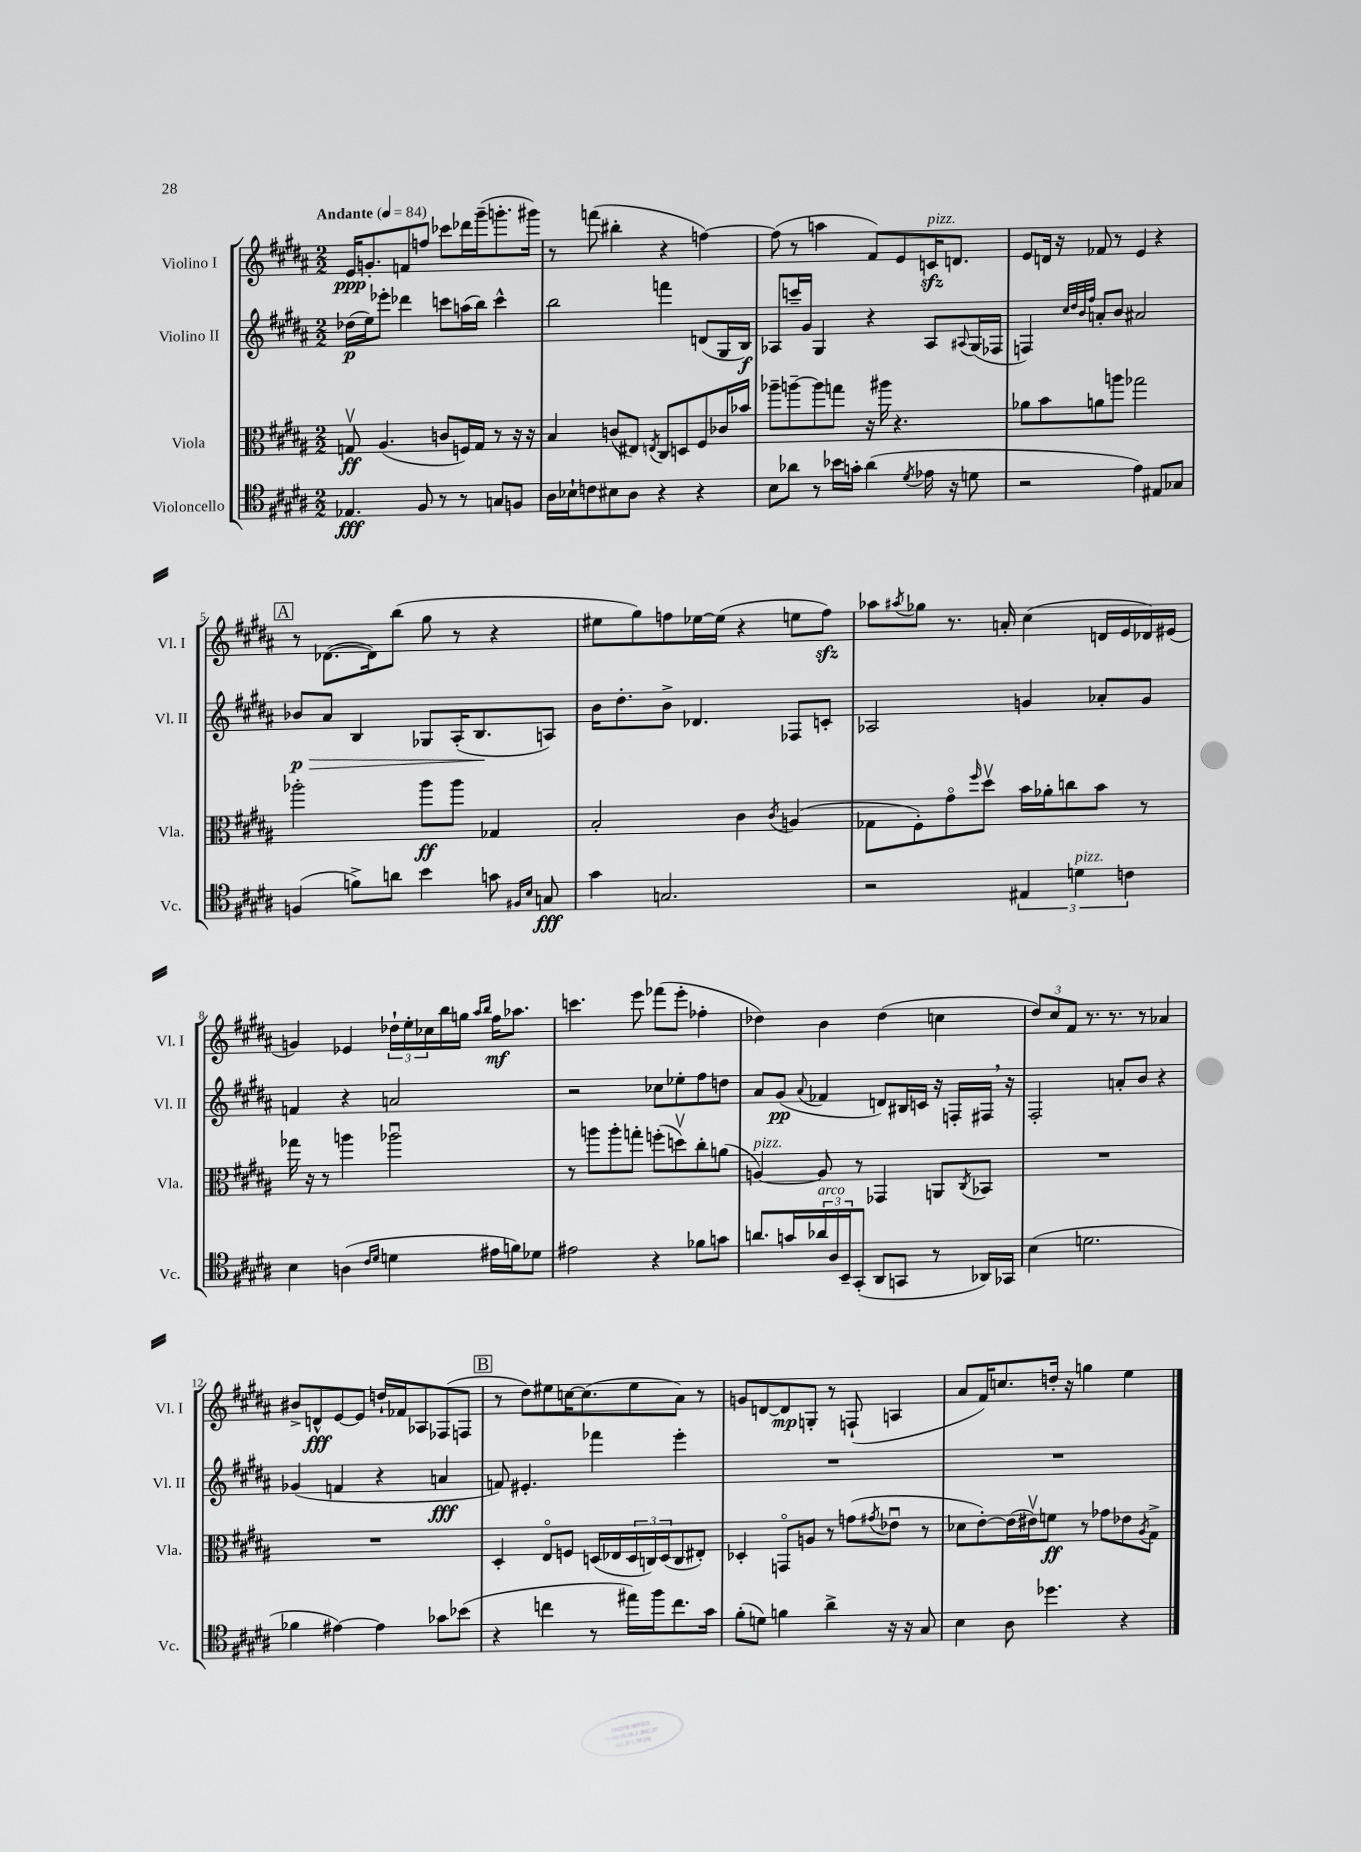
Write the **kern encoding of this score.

**kern	**kern	**kern	**kern
*staff4	*staff3	*staff2	*staff1
*clefC4	*clefC3	*clefG2	*clefG2
*k[f#c#g#d#a#]	*k[f#c#g#d#a#]	*k[f#c#g#d#a#]	*k[f#c#g#d#a#]
*M2/2	*M2/2	*M2/2	*M2/2
*MM84	*MM84	*MM84	*MM84
4.E-/	8Gv/	(16dd-\LL	16e/LK
.	.	16ee\J)	8.g'/
.	(4.A#/	8eee-'\J	.
.	.	4ddd-\	8f/
8F#/	.	.	8ff/J
8r	8c/L	8ccc\L	8ccc-\L
8r	16F/L)	(16aa\L	16ddd-\L
.	16G/JJ	16bb\JJ)	(16ggg#~\J
8G/L	8r	4ccc^^\	8.ggg'\
8F/J	16r	.	.
.	16r	.	16ggg#\Jk)
=	=	=	=
16A#\LL	4B/	2bb\	8r
16B-`\J	.	.	.
8c\	.	.	(8fff\
8B#\	(8c/L	.	4bb#'\
8A#\J	8E#/J)	.	.
.	8qE/	.	.
4r	8C#/L	4fff\	4r
.	8D/	.	.
4r	8F#/	(8d/L	[4ff\)
.	16c-/L	16G#/L	.
.	16b-/JJ	16B/JJ)	.
=	=	=	=
8B\L	8aa-~\L	8A-/L	(8ff\]
8a-\J	[8aa~\	16ccc~/L	8r
.	.	16g#/JJ	.
8r	8aa\]	4G#/	4aa\
16b-\LL	8gg\J	.	.
16g'\JJ	.	.	.
(4a-\	16r	4r	8f#/L)
.	16aa#\	.	.
.	4.r	.	8e/
8qd#/	.	.	.
16e-\	.	8A-/L	16c/K
16r	.	.	8.d/J
.	.	8qqA#/	.
8d\	.	(16G#/L	.
.	.	16F-/JJ	.
=	=	=	=
2r	8a-\L	4F/)	8e/L
.	8b\	.	16d/Jk
.	.	.	16r
.	.	32qqcc#/LLL	.
.	.	32qqdd#/	.
.	.	32qqb/	.
.	.	32qqff#/JJJ	.
.	8a\	8a'/L	8f-/
.	8aa\J	8b/J	8r
4e\)	2gg-\	2a#/	4e/
8E#/L	.	.	4r
8G-/J	.	.	.
=	=	=	=
(4F/	2aa-'\	8b-/L	8r
.	.	8a#/J	([8.d-\L
8f^\L)	.	4B/	.
.	.	.	16d-\]k)
8a\J	.	.	(8bb\J
4b\	8aa-\L	8G-/L	8gg#\
.	8aa-\J	(16A#'/K	8r
.	.	8.B/	.
8g\	4G-/	.	4r
16qqF#/LL	.	.	.
16qqB/JJ	.	.	.
8G/	.	8A/J)	.
=	=	=	=
4g#\	2B'/	16b\LK	8ee#\L
.	.	8.dd#'\	.
.	.	.	8gg#\)
2.G/	.	8b^\J	8ff\
.	.	4.d-/	[16ee-\L
.	.	.	(16ee-\]JJ
.	4c#\	.	4r
.	8qc#/	.	.
.	(4A/	8F-/L	8ee\L
.	.	8c'/J	8ff\J)
=	=	=	=
2r	8G-\L	2A-/	8aa-\L
.	.	.	8qaa#/
.	8F#'\)	.	8gg-\J
.	8g#o\	.	8.r
.	16qqff#/	.	.
.	8dd#v\J	.	.
.	.	.	16a'/
6E#/	16b\LL	4g/	(4cc#\
.	16a-'\J	.	.
.	8cc\	.	.
6d\	.	.	.
.	8b\J	8a-'/L	16d/LL
.	.	.	16e/
6c\	.	.	.
.	8r	8g/J	16d-/)
.	.	.	(16e#/JJ
=	=	=	=
4B\	16gg-\	4f/	4g/)
.	16r	.	.
.	8r	.	.
(4A\	4aa\	4r	4e-/
16qqc#/LL	.	.	.
16qqd#/JJ	.	.	.
4d\	2aa-u\	2a/	24dd-`\LL
.	.	.	24ee'\
.	.	.	24cc-\
.	.	.	16bb\
.	.	.	16gg\JJ
.	.	.	16qqaa#/LL
.	.	.	16qqbb/JJ
16e#\LL	.	.	16ff#\LK
16f\J)	.	.	8.aa-\J
8d-\J	.	.	.
=	=	=	=
2e#\	8r	2r	4.ccc\
.	8aa\L	.	.
.	8aa'\	.	.
.	8gg'\J	.	8eee\
4r	(8ff'\L	8cc-\L	(8fff-\L
.	8ddv\)	8ee-'\	8eee'\J
8f-\L	8cc#'\	8ff#\	4ff-'\
8g\J	(8a\J	8dd\J	.
=	=	=	=
8.a/L	[4A/)	8a#/L	4dd-\)
.	.	(8g#/J	.
16g/L	.	.	.
.	.	8qqa#/	.
24a-/	8A/]	4f-/	4b\
24A#/	.	.	.
24BB~/J	.	.	.
(8GG#'/J	8r	.	.
8AA#/L	4GG-/	8d/L)	(4dd-\
8GG/J	.	16B#/L	.
.	.	16c/JJ	.
8r	8AA/L	16r	4cc\
.	.	16F'/LL	.
.	8qC#/	.	.
16AA-/LL)	8BB-/J	16F#/JJ	.
16GG-/JJ	.	16r	.
=	=	=	=
(4B\	1r	2F#'/	12dd#/L)
.	.	.	12cc#/
.	.	.	12f#/J
2.d\	.	.	8.r
.	.	.	8.r
.	.	8a'/L	.
.	.	8b/J	8r
.	.	4r	4a-/
=	=	=	=
4f-\	1r	(4g-/	8b#^/L
.	.	.	8d^^/
[4e#\)	.	4f/	[8e/
.	.	.	8e/]J
4e#\]	.	4r	16dd`/LL
.	.	.	16f-/J
.	.	.	8A-/
8g-\L	.	4a/	(8F-/
(8b-\J	.	.	8F/J
=	=	=	=
4r	4D#'/	8f/)	8r
.	.	4.e#'/	8dd#\L)
4cc\	8Eo/L	.	8ee#\
.	8F/J	.	[16cc\K
.	.	.	(8.cc\]
8r	(16D/LL	4fff-\	.
.	16E-/	.	.
16ee#\LL)	24D/	.	8ee#\
.	24C/)	.	.
16ff#\J	.	.	.
.	(24D/J	.	.
8.cc\	8C/	4eee'\	8a#\J)
.	8E#'/J)	.	8r
16g#\Jk	.	.	.
=	=	=	=
(8f#'\L	4D-'/	1r	8g/L
8d\J)	.	.	[8d/
4f\	8GGo/L	.	8d/]
.	8A/J	.	8G'/J
4a#^\	8r	.	8r
.	(8g\L	.	(8F`/
.	8qg#/	.	.
16r	8e-u\J	.	4A/
16r	.	.	.
8G#/	8r	.	.
=	=	=	=
4B\	8d-\L	1r	8a#/L
.	[8e'\)	.	16f#/K)
.	.	.	8.cc/
8A#\	(16e\]L	.	.
.	16e#v\J)	.	.
4.dd-\	8f\J	.	16dd'/Jk
.	.	.	16r
.	8r	.	4gg\
.	8g-\L	.	.
4r	8e-\	.	4ee\
.	8qA#/	.	.
.	8G#^\J	.	.
==	==	==	==
*-	*-	*-	*-
